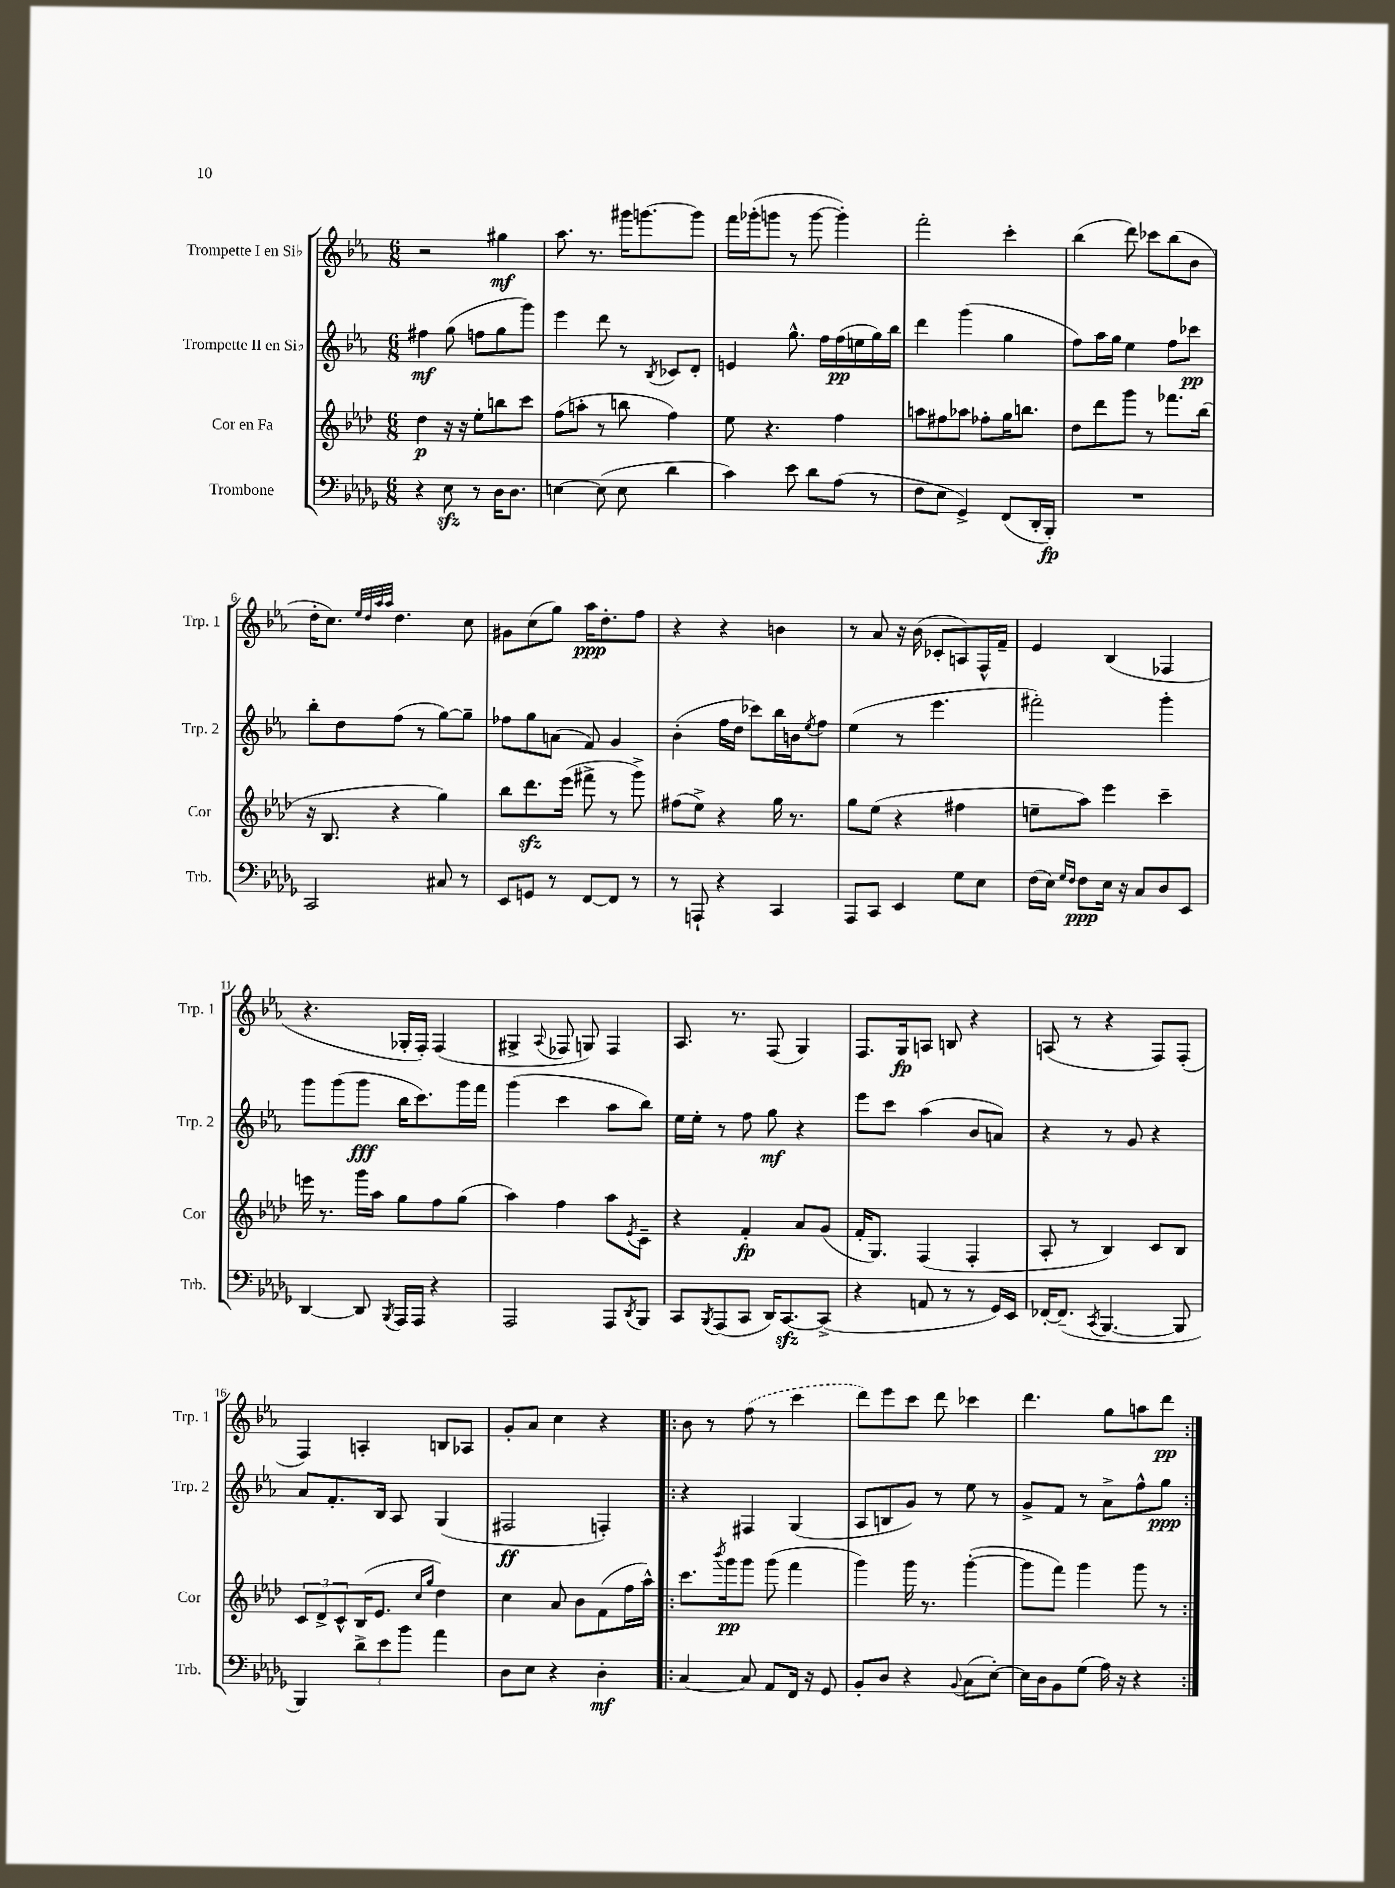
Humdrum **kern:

**kern	**dynam	**kern	**dynam	**kern	**dynam	**kern	**dynam
*part4	*part4	*part3	*part3	*part2	*part2	*part1	*part1
*staff4	*staff4	*staff3	*staff3	*staff2	*staff2	*staff1	*staff1
*I"Trombone	*	*I"Cor en Fa	*	*I"Trompette II en Si♭	*	*I"Trompette I en Si♭	*
*I'Trb.	*	*I'Cor	*	*I'Trp. 2	*	*I'Trp. 1	*
*clefF4	*	*clefG2	*	*clefG2	*	*clefG2	*
*k[b-e-a-d-g-]	*	*k[b-e-a-d-]	*	*k[b-e-a-]	*	*k[b-e-a-]	*
*M6/8	*	*M6/8	*	*M6/8	*	*M6/8	*
=1	=1	=1	=1	=1	=1	=1	=1
4r	.	4dd-\	p	4ff#X\	mf	2r	.
8E-zz\	.	16r	.	(8gg\	.	.	.
.	.	16r	.	.	.	.	.
8r	.	8ee-'\L	.	8ffn\L	.	.	.
16D-\KL	.	8bbn\	.	8gg\	.	4gg#X\	mf
8.D-\J	.	.	.	.	.	.	.
.	.	8ccc\J	.	8ggg\J)	.	.	.
=2	=2	=2	=2	=2	=2	=2	=2
[4En\	.	(8ff\L	.	4eee-\	.	8.aa-\	.
.	.	8aan'\J	.	.	.	.	.
.	.	.	.	.	.	8.r	.
(8E\]	.	8r	.	8ddd\	.	.	.
8E\	.	8bbn\	.	8r	.	16ggg#X\KL	.
.	.	.	.	.	.	[8.gggn\	.
.	.	.	.	8qB-/	.	.	.
4d-\	.	4ff\)	.	8c-X/L	.	.	.
.	.	.	.	8d'/J	.	8ggg\J]	.
=3	=3	=3	=3	=3	=3	=3	=3
4c\)	.	8ee-\	.	4en/	.	16fff\LL	.
.	.	.	.	.	.	(16ggg-X'\J	.
.	.	4.r	.	.	.	8gggn\J	.
8e-\	.	.	.	8.gg^^\	.	8r	.
8d-\L	.	.	.	.	.	[8ggg\	.
.	.	.	.	16ff\LL	.	.	.
(8A-\J	.	4ff\	.	(16ff\	pp	4ggg'\])	.
.	.	.	.	16een\	.	.	.
8r	.	.	.	16gg\)	.	.	.
.	.	.	.	16bb-\JJ	.	.	.
=4	=4	=4	=4	=4	=4	=4	=4
8F\L	.	8aan\L	.	4ddd\	.	2fff'\	.
8E-\J	.	8ff#X\	.	.	.	.	.
4GG-^/)	.	8aa-X\J	.	(4ggg\	.	.	.
.	.	8ff-X'\L	.	.	.	.	.
(8FF/L	.	16gg\K	.	4gg\	.	4ccc'\	.
.	.	8.bbn\J	.	.	.	.	.
16DD-'/L	.	.	.	.	.	.	.
16BBB-'/JJ)	fp	.	.	.	.	.	.
=5	=5	=5	=5	=5	=5	=5	=5
2.r	.	8dd-\L	.	8ff\L)	.	(4bb-\	.
.	.	8ddd-\	.	16aa-\L	.	.	.
.	.	.	.	16gg\JJ	.	.	.
.	.	8ggg\J	.	4ee-\	.	8ddd\)	.
.	.	8r	.	.	.	8ccc-X\L	.
.	.	8.fff-X\L	.	8ff\L	.	(8bb-\	.
.	.	.	.	8ccc-X\J	pp	8b-\J	.
.	.	(16bb-\Jk	.	.	.	.	.
!!LO:LB:g=z
=6	=6	=6	=6	=6	=6	=6	=6
2CC/	.	16r	.	8bb-'\L	.	16dd'\KL	.
.	.	8.B-/	.	.	.	8.cc\J)	.
.	.	.	.	8dd\	.	.	.
.	.	.	.	.	.	32qqee-/LLL	.
.	.	.	.	.	.	32qqdd/	.
.	.	.	.	.	.	32qqaa-/	.
.	.	.	.	.	.	32qqaa-/JJJ	.
.	.	4r	.	(8ff\J	.	4.dd\	.
.	.	.	.	8r	.	.	.
8C#X/	.	4gg\)	.	[8gg\L)	.	.	.
8r	.	.	.	8gg~\J]	.	8cc\	.
=7	=7	=7	=7	=7	=7	=7	=7
8EE-/L	.	8bb-\L	.	8ff-X\L	.	8g#X\L	.
8GGn/J	.	8.ddd-zz\	.	8gg\	.	(8cc\	.
8r	.	.	.	(8an\J	.	8gg\J)	.
.	.	(16eee-\Jk	.	.	.	.	.
[8FF/L	.	8fff#X^\	.	8f/)	.	16aa-\KL	ppp
.	.	.	.	.	.	8.dd'\	.
8FF/J]	.	8r	.	4g/	.	.	.
8r	.	8ggg^\)	.	.	.	8ff\J	.
=8	=8	=8	=8	=8	=8	=8	=8
8r	.	(8ff#X\L	.	(4b-'\	.	4r	.
8AAAn`/	.	8ee-^\J)	.	.	.	.	.
4r	.	4r	.	16ff\LL	.	4r	.
.	.	.	.	16dd\JJ	.	.	.
.	.	.	.	8ccc-X\L)	.	.	.
4CC/	.	16gg\	.	16bb-\L	.	4bn\	.
.	.	8.r	.	16bn\J	.	.	.
.	.	.	.	8qee-/	.	.	.
.	.	.	.	8ff\J	.	.	.
=9	=9	=9	=9	=9	=9	=9	=9
8AAA-/L	.	8gg\L	.	(4ee-\	.	8r	.
8CC/J	.	(8ee-\J	.	.	.	8a-/	.
4EE-/	.	4r	.	8r	.	16r	.
.	.	.	.	.	.	(16b-\	.
.	.	.	.	4.eee-\	.	8c-X'/L	.
8G-\L	.	4ff#X\	.	.	.	8An/)	.
8E-\J	.	.	.	.	.	16F^^/L	.
.	.	.	.	.	.	16f~/JJ	.
=10	=10	=10	=10	=10	=10	=10	=10
(16F\LL	.	8een~\L	.	2fff#X'\)	.	4e-/	.
16E-\JJ)	.	.	.	.	.	.	.
16qqG-/LL	.	.	.	.	.	.	.
16qqF/JJ	.	.	.	.	.	.	.
8F\L	ppp	8aa-\J)	.	.	.	.	.
16E-\Jk	.	4eee-\	.	.	.	(4B-/	.
16r	.	.	.	.	.	.	.
8C/L	.	.	.	.	.	.	.
8D-/	.	4ccc~\	.	4ggg'\	.	4F-X/	.
8EE-/J	.	.	.	.	.	.	.
!!LO:LB:g=z
=11	=11	=11	=11	=11	=11	=11	=11
[4DD-/	.	16eeen\	.	8ggg\L	.	4.r	.
.	.	8.r	.	.	.	.	.
.	.	.	.	(8ggg\	.	.	.
8DD-/]	.	16ggg\LL	.	8ggg\J	fff	.	.
.	.	16aa-\JJ	.	.	.	.	.
8qBBB-/	.	.	.	.	.	.	.
16AAA-/LL	.	8gg\L	.	16bb-\KL	.	16G-X'/LL	.
16AAA-/JJ	.	.	.	8.ccc\)	.	16F'/JJ)	.
4r	.	8ff\	.	.	.	(4F/	.
.	.	(8gg\J	.	16ggg\L	.	.	.
.	.	.	.	16fff\JJ	.	.	.
=12	=12	=12	=12	=12	=12	=12	=12
2AAA-/	.	4aa-\)	.	(4ggg\	.	4G#X^/	.
.	.	.	.	.	.	8qqA-/	.
.	.	4ff\	.	4ccc\	.	8F-X/	.
.	.	.	.	.	.	8Gn/)	.
8AAA-/L	.	8aa-\L	.	8aa-\L	.	4F-/	.
8qDD-/	.	8qe-/	.	.	.	.	.
8BBB-/J	.	8c~\J	.	8bb-\J)	.	.	.
=13	=13	=13	=13	=13	=13	=13	=13
8CC/L	.	4r	.	16ee-\LL	.	8.A-/	.
.	.	.	.	16ee-'\JJ	.	.	.
8qBBB-/	.	.	.	.	.	.	.
(8AAA-/	.	.	.	8r	.	.	.
.	.	.	.	.	.	8.r	.
8CC/J	.	4f'/	fp	8ff\	.	.	.
16DD-/KL)	.	.	.	8gg\	mf	(8F/	.
[8.CCzz/	.	.	.	.	.	.	.
.	.	8a-/L	.	4r	.	4G/)	.
(8CC^/J]	.	(8g/J	.	.	.	.	.
=14	=14	=14	=14	=14	=14	=14	=14
4r	.	16f'/KL	.	8eee-\L	.	8.F/L	.
.	.	8.G/J)	.	.	.	.	.
.	.	.	.	8ccc\J	.	.	.
.	.	.	.	.	.	16G/k	fp
8AAn/	.	(4F/	.	(4aa-\	.	8An/J	.
8r	.	.	.	.	.	8Bn/	.
8r	.	4F'/	.	8b-/L	.	4r	.
16GG-/LL)	.	.	.	8an/J)	.	.	.
16EE-/JJ	.	.	.	.	.	.	.
=15	=15	=15	=15	=15	=15	=15	=15
[16FF-X'/KL	.	8A-'/	.	4r	.	(8An/	.
(8.FF-~/J]	.	.	.	.	.	.	.
.	.	8r	.	.	.	8r	.
8qCC/	.	.	.	.	.	.	.
[4.BBB-/	.	4B-/)	.	8r	.	4r	.
.	.	.	.	8g/	.	.	.
.	.	8c/L	.	4r	.	8F/L)	.
8BBB-/]	.	8B-/J	.	.	.	(8F'/J	.
!!LO:LB:g=z
=16	=16	=16	=16	=16	=16	=16	=16
4BBB-/)	.	12c/L	.	8a-/L	.	4F/)	.
.	.	12d-^/	.	.	.	.	.
.	.	.	.	8.f'/	.	.	.
.	.	12c^^/	.	.	.	.	.
12d-^\L	.	(16B-/K	.	.	.	4An'/	.
.	.	8.e-/J	.	16B-/Jk	.	.	.
12e-\	.	.	.	.	.	.	.
.	.	.	.	8A-/	.	.	.
12b-\J	.	.	.	.	.	.	.
.	.	16qqcc/LL	.	.	.	.	.
.	.	16qqgg/JJ	.	.	.	.	.
4a-\	.	4dd-\)	.	(4G/	.	8Bn/L	.
.	.	.	.	.	.	8A-X/J	.
=17	=17	=17	=17	=17	=17	=17	=17
8D-\L	.	4cc\	.	2F#X/	ff	8g'/L	.
8E-\J	.	.	.	.	.	8a-/J	.
4r	.	8a-/	.	.	.	4cc\	.
.	.	8b-\L	.	.	.	.	.
4D-'\	mf	(8f\	.	4Fn'/)	.	4r	.
.	.	16ff\L	.	.	.	.	.
.	.	16aa-^^\JJ)	.	.	.	.	.
=18!|:	=18!|:	=18!|:	=18!|:	=18!|:	=18!|:	=18!|:	=18!|:
[4C/	.	8.ccc\L	.	4r	.	8b-\	.
.	.	.	.	.	.	8r	.
.	.	8qbbb-/	.	.	.	.	.
.	.	16ggg\k	pp	.	.	.	.
8C/]	.	8ggg\J	.	4F#X/	.	(8ff\	.
8AA-/L	.	(8ggg\	.	.	.	8r	.
16FF/Jk	.	4fff\	.	(4G/	.	4ccc\	.
16r	.	.	.	.	.	.	.
8GG-/	.	.	.	.	.	.	.
=19	=19	=19	=19	=19	=19	=19	=19
8BB-'/L	.	4ggg\)	.	8A-/L	.	8ddd\L)	.
8D-/J	.	.	.	8Bn/	.	8eee-\	.
4r	.	16ggg\	.	8g/J)	.	8ccc\J	.
.	.	8.r	.	.	.	.	.
.	.	.	.	8r	.	8ddd\	.
8qqBB-/	.	.	.	.	.	.	.
(8C\L	.	([4ggg'\	.	8ee-\	.	4ccc-X\	.
[8E-'\J)	.	.	.	8r	.	.	.
=20	=20	=20	=20	=20	=20	=20	=20
16E-\LL]	.	8ggg\L]	.	8g^/L	.	4.ddd\	.
16D-\J	.	.	.	.	.	.	.
8BB-\	.	8fff\J)	.	8f/J	.	.	.
(8G-\J	.	4ggg\	.	8r	.	.	.
16A-\)	.	.	.	8a-^\L	.	8gg\L	.
16r	.	.	.	.	.	.	.
4r	.	8ggg\	.	8ff^^\	.	8aan\	.
.	.	8r	.	8gg\J	ppp	8ddd\J	pp
=:|!	=:|!	=:|!	=:|!	=:|!	=:|!	=:|!	=:|!
*-	*-	*-	*-	*-	*-	*-	*-
